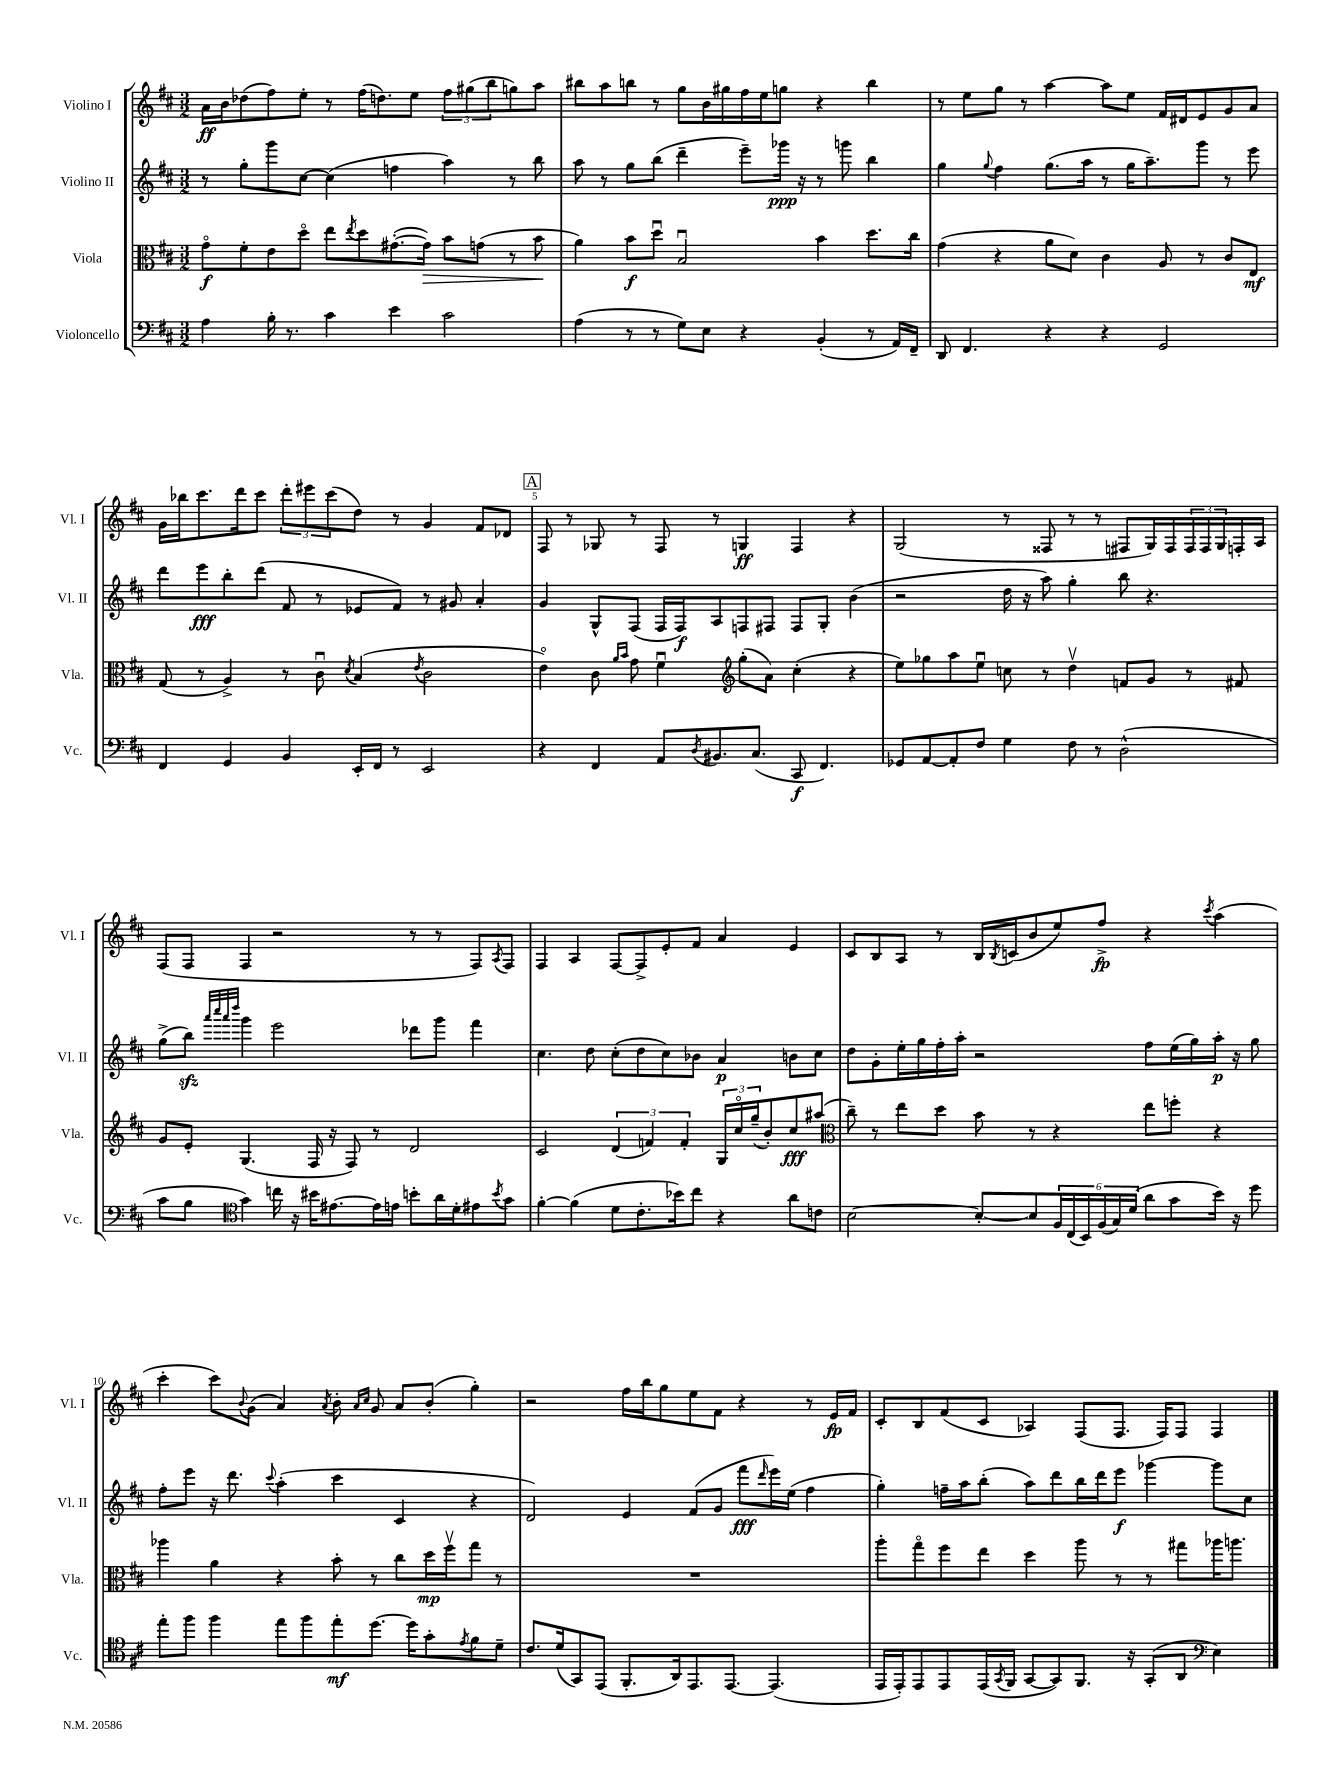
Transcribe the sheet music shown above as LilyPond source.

<<
\new StaffGroup <<
\new Staff = "s0" \with { instrumentName = "Violino I" shortInstrumentName = "Vl. I" } {
    \clef treble \key d \major \numericTimeSignature \time 3/2
    a'16\ff b'16 des''8( fis''8) e''8-. r8 fis''16( d''8.) e''8 \tuplet 3/2 { fis''8 gis''8( b''8 } g''8) a''8 |
    bis''8 a''8 b''8 r8 g''8 b'16 gis''16 fis''16 e''16 g''8 r4 b''4 |
    r8 e''8 g''8 r8 a''4~ a''8 e''8 fis'16 dis'16 e'8 g'8 a'8 |
    g'16 bes''16 cis'''8. d'''16 cis'''8 \tuplet 3/2 { d'''8-. eis'''8 cis'''8( } d''8) r8 g'4 fis'8 des'8 |
    \mark \markup { \box "A" } fis8 r8 ges8 r8 fis8 r8 g4\ff fis4 r4 |
    g2( r8 fisis8 r8 r8 fis8 g16) fis16 \tuplet 3/2 { fis16 fis16 g16 } f16-. a16 |
    fis8( fis8 fis4 r2 r8 r8 fis8) \acciaccatura { a8 } fis8 |
    fis4 a4 fis8~ fis8-> e'8-. fis'8 a'4 e'4 |
    cis'8 b8 a8 r8 b16 \acciaccatura { b8 } c'16( b'8 e''8) fis''8->\fp r4 \acciaccatura { cis'''8 } a''4( |
    cis'''4-. cis'''8) \appoggiatura { b'8 } g'8( a'4) \acciaccatura { a'8 } b'8-. \grace { a'16 cis''16 } g'8 a'8 b'8-.( g''4-.) |
    r2 fis''16 b''16 g''8 e''8 fis'8 r4 r8 e'16\fp fis'16 |
    cis'8-. b8 fis'8( cis'8 aes4) fis8( fis8. fis16) fis8 fis4 \bar "|." |
}
\new Staff = "s1" \with { instrumentName = "Violino II" shortInstrumentName = "Vl. II" } {
    \clef treble \key d \major \numericTimeSignature \time 3/2
    r8 g''8-. g'''8 cis''8~ cis''4( f''4 a''4) r8 b''8 |
    a''8 r8 g''8 b''8( d'''4-- e'''8--) ges'''16\ppp r16 r8 g'''8 b''4 |
    g''4 \appoggiatura { g''8 } fis''4 g''8.( a''16 r8 g''16 a''8.--) g'''8 r8 e'''8 |
    d'''8 e'''8\fff b''8-. d'''8( fis'8 r8 ees'8 fis'8) r8 gis'8 a'4-. |
    \mark \markup { \box "A" } g'4 g8-^ fis8( fis16 fis16\f) a8 f8 fis8 fis8 g8-. b'4( |
    r2 d''16 r16 a''8) g''4-. b''8 r4. |
    g''8->( b''8\sfz) \grace { a'''32 cis''''32 a'''32 d''''32 } g'''4 e'''2 des'''8 g'''8 fis'''4 |
    cis''4. d''8 cis''8-.( d''8 cis''8) bes'8 a'4\p b'8 cis''8 |
    d''8 g'8-. e''16-. g''16 fis''16-. a''16-. r2 fis''8 e''16( g''16) a''16-.\p r16 g''8 |
    fis''8-. e'''8 r16 d'''8. \appoggiatura { cis'''8 } a''4-.( cis'''4 cis'4 r4 |
    d'2) e'4 fis'8( g'8 fis'''8\fff \grace { d'''16 } e'''16) e''16( fis''4 |
    g''4-.) f''16-- a''16 b''8-.( a''8) d'''8 b''16 d'''16 e'''8\f ges'''4~ ges'''8 cis''8 \bar "|." |
}
\new Staff = "s2" \with { instrumentName = "Viola" shortInstrumentName = "Vla." } {
    \clef alto \key d \major \numericTimeSignature \time 3/2
    g'8\flageolet\f fis'8-. e'8 d''8\flageolet e''8 \acciaccatura { e''8 } d''8 gis'8.~-.( gis'16\>) b'8 g'8( r8 b'8\! |
    a'4) b'8\f d''8\downbow b2\downbow b'4 d''8. cis''16 |
    g'4( r4 a'8 d'8) cis'4 a8 r8 cis'8 e8\mf |
    g8( r8 a4->) r8 cis'8\downbow \acciaccatura { d'8 } b4( \acciaccatura { e'8 } cis'2 |
    \mark \markup { \box "A" } e'4\flageolet) cis'8 \grace { a'16 b'16 } g'8 fis'4\downbow \clef treble g''8-.( a'8) cis''4-.( r4 |
    e''8) ges''8 a''8 e''8\downbow c''8 r8 d''4\upbow f'8 g'8 r8 fis'8 |
    g'8 e'8-. g4.( fis16 r16 fis8) r8 d'2 |
    cis'2 \tuplet 3/2 { d'4( f'4) f'4-. } \tuplet 3/2 { g16 cis''16\flageolet g''16--( } b'8-.) cis''8\fff ais''8( |
    \clef alto cis''8--) r8 e''8 d''8 b'8 r8 r4 e''8 f''8-. r4 |
    aes''4 a'4 r4 b'8-. r8 cis''8 d''16\mp fis''16\upbow g''8 r8 |
    R1. |
    a''8-. g''8\flageolet fis''8 e''8 d''4 a''8 r8 r8 gis''8 aes''16 a''8. \bar "|." |
}
\new Staff = "s3" \with { instrumentName = "Violoncello" shortInstrumentName = "Vc." } {
    \clef bass \key d \major \numericTimeSignature \time 3/2
    a4 b16-. r8. cis'4 e'4 cis'2 |
    a4( r8 r8 g8) e8 r4 b,4-.( r8 a,16) fis,16-- |
    d,8 fis,4. r4 r4 g,2 |
    fis,4 g,4 b,4 e,16-. fis,16 r8 e,2 |
    \mark \markup { \box "A" } r4 fis,4 a,8 \acciaccatura { d8 } bis,8. cis8.( cis,8\f fis,4.) |
    ges,8 a,8~ a,8-. fis8 g4 fis8 r8 d2-^( |
    cis'8 b8 \clef tenor g'4) c''16 r16 bis'16 eis'8.~ eis'16 e'16 b'8-. a'16 d'16-. eis'8 \acciaccatura { b'8 } g'8 |
    fis'4~-. fis'4( d'8 cis'8.-. bes'16) cis''8 r4 a'8 c'8 |
    b2~ b8~-. b8 \tuplet 6/4 { fis16 cis16( b,16) fis16( g16) d'16( } a'8 g'8 b'16) r16 d''8 |
    e''8-. fis''8 fis''4 e''8 fis''8 e''8-.\mf d''8.~ d''16 g'8-. \acciaccatura { e'8 } fis'8 d'8-- |
    cis'8. d'16( g,8) e,8( fis,8.-. a,16) e,8. e,8.~ e,4.( |
    e,16 e,16-.) e,8 e,8 e,16( \acciaccatura { g,8 } fis,16 g,8~ g,8) fis,8. r16 g,8-.( a,8 \clef bass e4) \bar "|." |
}
>>
>>
\layout { \context { \Score \override BarNumber.break-visibility = ##(#f #t #t) barNumberVisibility = #(every-nth-bar-number-visible 5) } }
